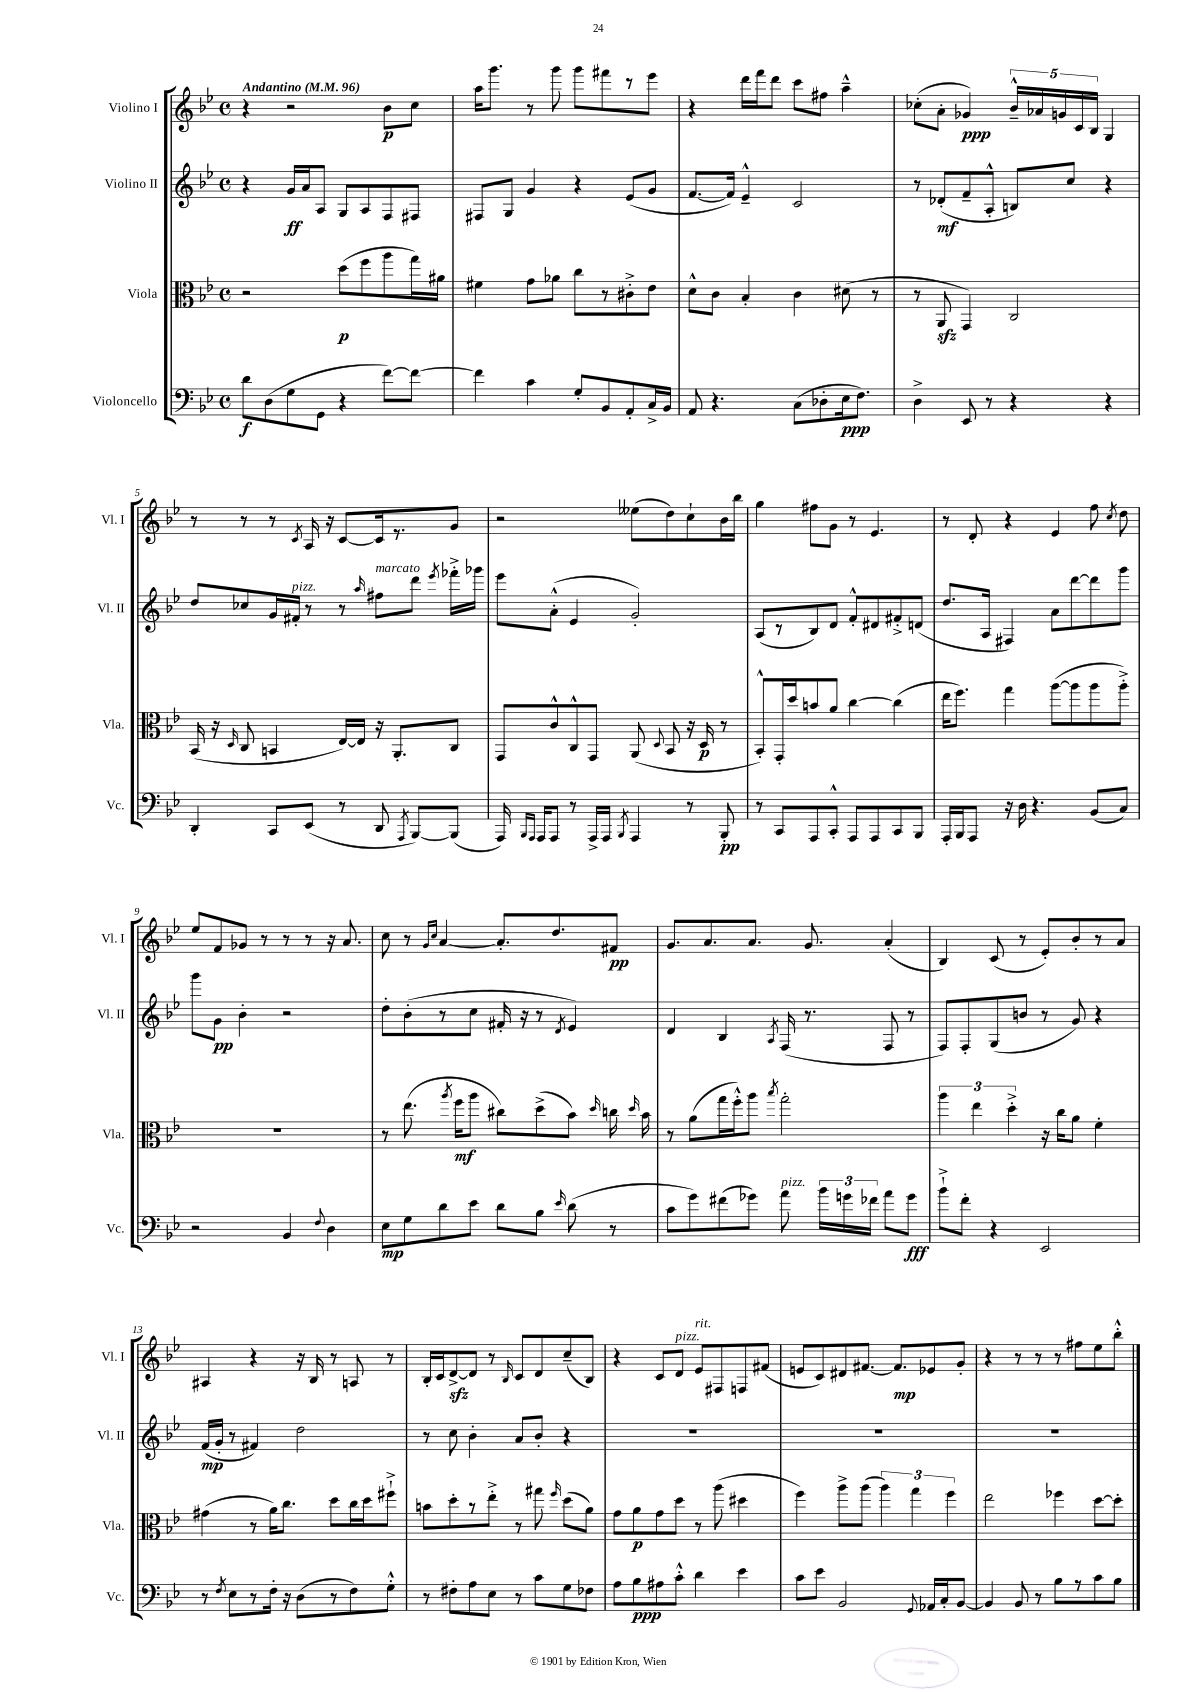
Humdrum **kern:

**kern	**dynam	**kern	**dynam	**kern	**dynam	**kern	**dynam
*part4	*part4	*part3	*part3	*part2	*part2	*part1	*part1
*staff4	*staff4	*staff3	*staff3	*staff2	*staff2	*staff1	*staff1
*I"Violoncello	*	*I"Viola	*	*I"Violino II	*	*I"Violino I	*
*I'Vc.	*	*I'Vla.	*	*I'Vl. II	*	*I'Vl. I	*
*clefF4	*	*clefC3	*	*clefG2	*	*clefG2	*
*k[b-e-]	*	*k[b-e-]	*	*k[b-e-]	*	*k[b-e-]	*
*M4/4	*	*M4/4	*	*M4/4	*	*M4/4	*
*met(c)	*	*met(c)	*	*met(c)	*	*met(c)	*
*MM96	*	*MM96	*	*MM96	*	*MM96	*
=1	=1	=1	=1	=1	=1	=1	=1
!	!	!	!	!	!	!LO:TX:a:B:t=Andantino	!
8d\L	f	2r	.	4r	.	4r	.
(8D\	.	.	.	.	.	.	.
8G\	.	.	.	16g/LL	ff	2r	.
.	.	.	.	16a/J	.	.	.
8GG\J	.	.	.	8A/J	.	.	.
4r	.	(8dd\L	p	8G/L	.	.	.
.	.	8ff\	.	8A/	.	.	.
[8f\L)	.	8aa\	.	8F/	.	8b-\L	p
8f\J_	.	16gg\L)	.	8F#X/J	.	8cc\J	.
.	.	16a#X\JJ	.	.	.	.	.
=2	=2	=2	=2	=2	=2	=2	=2
4f\]	.	4f#X\	.	8F#X/L	.	16aa\KL	.
.	.	.	.	.	.	8.ggg\J	.
.	.	.	.	8G/J	.	.	.
4c\	.	8g\L	.	4g/	.	8r	.
.	.	8a-X\J	.	.	.	8ggg\	.
8G'/L	.	8cc\L	.	4r	.	8ggg\L	.
8BB-/	.	8r	.	.	.	8fff#X\	.
8AA'/	.	8c#X'^\	.	(8e-/L	.	8r	.
16C^/L	.	8e-\J	.	8g/J	.	8eee-\J	.
16BB-/JJ	.	.	.	.	.	.	.
=3	=3	=3	=3	=3	=3	=3	=3
8AA/	.	8d^^\L	.	[8.f/L	.	4r	.
4.r	.	8c\J	.	.	.	.	.
.	.	.	.	16f/Jk])	.	.	.
.	.	4B-'/	.	4e-~^^/	.	16ddd\LL	.
.	.	.	.	.	.	16fff\J	.
.	.	.	.	.	.	8ddd\J	.
(8C\L	.	4c\	.	2c/	.	8ccc\L	.
8D-X'\	.	.	.	.	.	8ff#X\J	.
16E-\k	ppp	(8d#X\	.	.	.	4aa~^^\	.
8.F\J)	.	.	.	.	.	.	.
.	.	8r	.	.	.	.	.
=4	=4	=4	=4	=4	=4	=4	=4
4D^\	.	8r	.	8r	.	(8cc-X'\L	.
.	.	8AAzz/	.	(8d-X'/L	mf	8a'\J	.
8EE-/	.	4GG/)	.	8f~/	.	4g-X/)	ppp
8r	.	.	.	8A'^^/J	.	.	.
4r	.	2C/	.	8Bn/L)	.	20b-~^^/LL	.
.	.	.	.	.	.	20a-X/	.
.	.	.	.	.	.	20gn/	.
.	.	.	.	8cc/J	.	.	.
.	.	.	.	.	.	20c/	.
.	.	.	.	.	.	20B-/JJ	.
4r	.	.	.	4r	.	4G/	.
!!LO:LB:g=z
=5	=5	=5	=5	=5	=5	=5	=5
4DD'/	.	(16BB-/	.	8dd/L	.	8r	.
.	.	16r	.	.	.	.	.
.	.	16qqD/	.	.	.	.	.
.	.	8C/	.	8cc-X/	.	8r	.
8CC/L	.	4BBn/	.	16g/L	.	8r	.
!	!	!	!	!LO:TX:a:i:t=pizz.	!	!	!
.	.	.	.	16f#X'/JJ	.	.	.
.	.	.	.	.	.	8qc/	.
(8EE-/J	.	.	.	8r	.	16A/	.
.	.	.	.	.	.	16r	.
8r	.	[16E-/LL)	.	8r	.	[8c/L	.
.	.	16E-/JJ]	.	.	.	.	.
.	.	.	.	16qqaa/	.	.	.
!	!	!	!	!LO:TX:a:i:t=marcato	!	!	!
8DD/	.	16r	.	8ff#X\L	.	16c/k]	.
.	.	8.AA'/L	.	.	.	8.r	.
8qAAA/	.	.	.	.	.	.	.
[8BBB-/L)	.	.	.	8ddd\J	.	.	.
.	.	.	.	8qeee-/	.	.	.
(8BBB-/J]	.	8C/J	.	16fff-X'^\LL	.	8g/J	.
.	.	.	.	16ggg-X\JJ	.	.	.
=6	=6	=6	=6	=6	=6	=6	=6
16AAA/)	.	8GG/L	.	8eee-\L	.	2r	.
16qqBBB-/LL	.	.	.	.	.	.	.
16qqAAA/JJ	.	.	.	.	.	.	.
16AAA/KL	.	.	.	.	.	.	.
8AAA/J	.	8c^^/	.	(8a'^^\J	.	.	.
8r	.	8C^^/	.	4e-/	.	.	.
16AAA^/LL	.	8GG/J	.	.	.	.	.
16AAA/JJ	.	.	.	.	.	.	.
8qBBB-/	.	.	.	.	.	.	.
4AAA/	.	(8AA/	.	2g'/)	.	(8ee--X\L	.
.	.	8qqD/	.	.	.	.	.
.	.	8BB-/	.	.	.	8dd\)	.
8r	.	16r	.	.	.	8cc`\	.
.	.	16D/	p	.	.	.	.
8BBB-'/	pp	8r	.	.	.	16b-\L	.
.	.	.	.	.	.	16bb-\JJ	.
=7	=7	=7	=7	=7	=7	=7	=7
8r	.	8BB-'^^/L)	.	(8A/L	.	4gg\	.
8CC/L	.	16GG'/L	.	8r	.	.	.
.	.	16dd/J	.	.	.	.	.
8AAA/	.	8bn/	.	8B-/)	.	8ff#X\L	.
8CC'^^/J	.	8a/J	.	8d/J	.	8g\J	.
8AAA/L	.	[4cc\	.	8f'^^/L	.	8r	.
8AAA/	.	.	.	8d#X/	.	4.e-/	.
8CC/	.	(4cc\]	.	8f#X'^/	.	.	.
8BBB-/J	.	.	.	(8dn/J	.	.	.
=8	=8	=8	=8	=8	=8	=8	=8
16AAA'/LL	.	16ee-\KL	.	8.dd/L	.	8r	.
16BBB-/J	.	8.ff\J)	.	.	.	.	.
8AAA/J	.	.	.	.	.	8d'/	.
.	.	.	.	16A/Jk	.	.	.
16r	.	4gg\	.	4F#X/)	.	4r	.
16D\	.	.	.	.	.	.	.
4.r	.	.	.	.	.	.	.
.	.	([8aa\L	.	8a\L	.	4e-/	.
.	.	8aa\]	.	[8ddd\	.	.	.
(8BB-/L	.	8aa\	.	8ddd\]	.	8ff\	.
.	.	.	.	.	.	8qcc/	.
8C/J)	.	8aa'^\J)	.	8ggg\J	.	8dd\	.
!!LO:LB:g=z
=9	=9	=9	=9	=9	=9	=9	=9
2r	.	1r	.	8ggg\L	.	8ee-/L	.
.	.	.	.	8g\J	pp	8f/	.
.	.	.	.	4b-'\	.	8g-X/J	.
.	.	.	.	.	.	8r	.
4BB-/	.	.	.	2r	.	8r	.
.	.	.	.	.	.	8r	.
8qqF/	.	.	.	.	.	.	.
4D\	.	.	.	.	.	16r	.
.	.	.	.	.	.	8.a/	.
=10	=10	=10	=10	=10	=10	=10	=10
8E-\L	mp	8r	.	8dd'\L	.	8cc\	.
8G\	.	(8.ee-\	.	(8b-'\	.	8r	.
.	.	.	.	.	.	16qqg/LL	.
.	.	.	.	.	.	16qqcc/JJ	.
8d\	.	.	.	8r	.	[4a/	.
.	.	8qaa/	.	.	.	.	.
.	.	16ff\KL	mf	.	.	.	.
8e-\J	.	8aa\J	.	8cc\J	.	.	.
8d\L	.	8cc#X\L)	.	16f#X'/	.	8.a'/L]	.
.	.	.	.	16r	.	.	.
8B-\J	.	(8dd^\	.	8r	.	.	.
.	.	.	.	.	.	8.dd/	.
16qqe-/	.	.	.	8qd/	.	.	.
(8d\	.	8b-\J)	.	4e-/)	.	.	.
.	.	16qqdd/	.	.	.	.	.
8r	.	16ccn\	.	.	.	8f#X/J	pp
.	.	16qqdd/	.	.	.	.	.
.	.	16b-\	.	.	.	.	.
=11	=11	=11	=11	=11	=11	=11	=11
8c\L	.	8r	.	4d/	.	8.g/L	.
8g\)	.	(8a\L	.	.	.	.	.
.	.	.	.	.	.	8.a/	.
(8f#X\	.	16gg\L	.	4B-/	.	.	.
.	.	16ff'^^\J)	.	.	.	.	.
8g-X\J)	.	8aa\J	.	.	.	8.a/J	.
.	.	8qbb-/	.	8qA/	.	.	.
!LO:TX:a:i:t=pizz.	!	!	!	!	!	!	!
8a\	.	2gg'\	.	(16F/	.	.	.
.	.	.	.	8.r	.	8.g/	.
24b-\LL	.	.	.	.	.	.	.
24gn\	.	.	.	.	.	.	.
24f-X\JJ	.	.	.	.	.	.	.
8a\L	.	.	.	8F/	.	(4a'/	.
8g\J	fff	.	.	8r	.	.	.
=12	=12	=12	=12	=12	=12	=12	=12
8b-`^\L	.	6aa\	.	8F/L)	.	4B-/)	.
8f'\J	.	.	.	8F'/	.	.	.
.	.	6ee-\	.	.	.	.	.
4r	.	.	.	(8G/	.	(8c/	.
.	.	6dd'^\	.	.	.	.	.
.	.	.	.	8bn/J	.	8r	.
2EE-/	.	16r	.	8r	.	8e-'/L)	.
.	.	16cc\KL	.	.	.	.	.
.	.	8a\J	.	8g/)	.	8b-'/	.
.	.	4f'\	.	4r	.	8r	.
.	.	.	.	.	.	8a/J	.
!!LO:LB:g=z
=13	=13	=13	=13	=13	=13	=13	=13
8r	.	(4g#X\	.	(16f/LL	mp	4A#X/	.
.	.	.	.	16g'/JJ	.	.	.
8qF/	.	.	.	.	.	.	.
8E-\L	.	.	.	8r	.	.	.
8r	.	8r	.	4f#X/)	.	4r	.
16F'\Jk	.	16a\KL)	.	.	.	.	.
16r	.	8.cc\J	.	.	.	.	.
(8D\L	.	.	.	2dd\	.	16r	.
.	.	.	.	.	.	16B-/	.
8r	.	8dd\L	.	.	.	8r	.
8F\)	.	16cc\L	.	.	.	8An/	.
.	.	16dd\J	.	.	.	.	.
8G'^^\J	.	8ff#X`^\J	.	.	.	8r	.
=14	=14	=14	=14	=14	=14	=14	=14
8r	.	8bn\L	.	8r	.	16B-'/LL	.
.	.	.	.	.	.	16c/J	.
8F#X'\L	.	8dd'\	.	8cc\	.	[8dzz^/	.
8A\	.	8r	.	4b-'\	.	8d/J]	.
8E-\J	.	8ee-'^\J	.	.	.	8r	.
.	.	.	.	.	.	16qqB-/	.
8r	.	8r	.	8a/L	.	8c/L	.
8c\L	.	8gg#X\	.	8b-'/J	.	8d/	.
.	.	16qqff/	.	.	.	.	.
8G\	.	(8dd\L	.	4r	.	(8cc~/	.
8F-X\J	.	8a\J)	.	.	.	8B-/J)	.
=15	=15	=15	=15	=15	=15	=15	=15
8A\L	.	8g\L	.	1r	.	4r	.
8B-\	ppp	8a\	p	.	.	.	.
8A#X\	.	8g\	.	.	.	8c/L	.
!	!	!	!	!	!	!LO:TX:a:i:t=pizz.	!
8c'^^\J	.	8dd\J	.	.	.	8d/J	.
!	!	!	!	!	!	!LO:TX:a:i:t=rit.	!
4d\	.	8r	.	.	.	8e-/L	.
.	.	(8aa\	.	.	.	8F#X/	.
4e-\	.	4dd#X\	.	.	.	8Fn/	.
.	.	.	.	.	.	(8f#X/J	.
=16	=16	=16	=16	=16	=16	=16	=16
8c\L	.	4ff\)	.	1r	.	8en/L	.
8e-\J	.	.	.	.	.	8c/)	.
2BB-/	.	8aa^\L	.	.	.	8d#X/	.
.	.	(8aa\J	.	.	.	[8.f#X/J	.
.	.	6aa\)	.	.	.	.	.
.	.	.	.	.	.	8.f#/L]	mp
.	.	6gg\	.	.	.	.	.
8qqGG/	.	.	.	.	.	.	.
16AA-X/LL	.	.	.	.	.	8e-X/	.
16C'/J	.	.	.	.	.	.	.
.	.	6ff\	.	.	.	.	.
[8BB-/J	.	.	.	.	.	8g'/J	.
=17	=17	=17	=17	=17	=17	=17	=17
4BB-/]	.	2ee-\	.	1r	.	4r	.
8BB-/	.	.	.	.	.	8r	.
8r	.	.	.	.	.	8r	.
8B-\L	.	4ff-X\	.	.	.	8r	.
8r	.	.	.	.	.	8ff#X\L	.
8c\	.	[8dd\L	.	.	.	8ee-\	.
8B-\J	.	8dd'\J]	.	.	.	8bb-'^^\J	.
==	==	==	==	==	==	==	==
*-	*-	*-	*-	*-	*-	*-	*-
